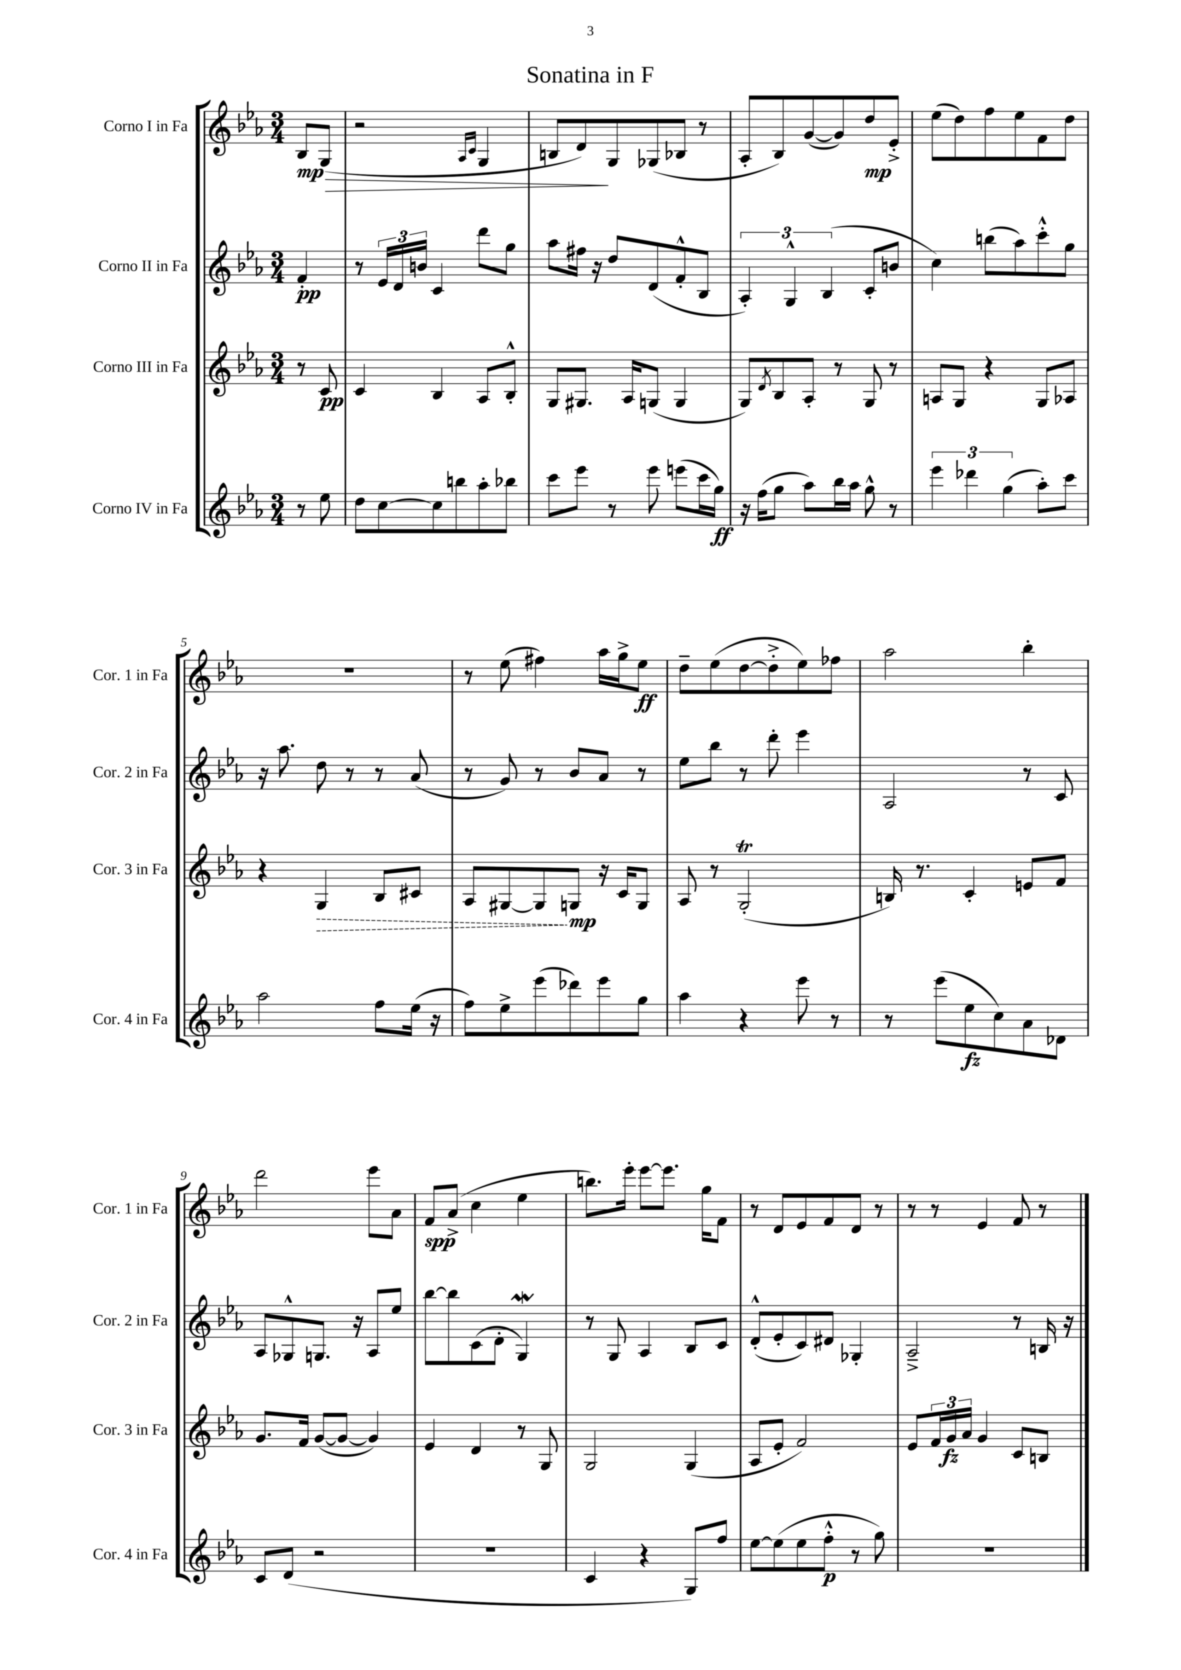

**kern	**dynam	**kern	**dynam	**kern	**dynam	**kern	**dynam
*part4	*part4	*part3	*part3	*part2	*part2	*part1	*part1
*staff4	*staff4	*staff3	*staff3	*staff2	*staff2	*staff1	*staff1
*I"Corno IV in Fa	*	*I"Corno III in Fa	*	*I"Corno II in Fa	*	*I"Corno I in Fa	*
*I'Cor. 4 in Fa	*	*I'Cor. 3 in Fa	*	*I'Cor. 2 in Fa	*	*I'Cor. 1 in Fa	*
*clefG2	*	*clefG2	*	*clefG2	*	*clefG2	*
*k[b-e-a-]	*	*k[b-e-a-]	*	*k[b-e-a-]	*	*k[b-e-a-]	*
*M3/4	*	*M3/4	*	*M3/4	*	*M3/4	*
=	=	=	=	=	=	=	=
!	!	!	!	!	!	!	!LO:HP:b
8r	.	8r	.	4f'/	pp	8B-/L	> mp
8ee-\	.	8c/	pp	.	.	(8G/J	.
=1	=1	=1	=1	=1	=1	=1	=1
8dd\L	.	4c/	.	8r	.	2r	.
[8cc\	.	.	.	24e-/LL	.	.	.
.	.	.	.	24d/	.	.	.
.	.	.	.	24bn/JJ	.	.	.
8cc\]	.	4B-/	.	4c/	.	.	.
8bbn\	.	.	.	.	.	.	.
.	.	.	.	.	.	16qqA-/LL	.
.	.	.	.	.	.	16qqc/JJ	.
8aa-'\	.	8A-/L	.	8ddd\L	.	4G/	.
8bb-X\J	.	8B-'^^/J	.	8gg\J	.	.	.
=2	=2	=2	=2	=2	=2	=2	=2
8ccc\L	.	8G/L	.	8aa-\L	.	8Bn/L	.
8eee-\J	.	8.G#X/J	.	16ff#X\Jk	.	8d/)	.
.	.	.	.	16r	.	.	.
8r	.	.	.	8dd/L	.	8G/	]
.	.	16A-/KL	.	.	.	.	.
8eee-\	.	(8Gn/J	.	(8d/	.	(8G-X/	.
(8eeen\L	.	4G/	.	8f'^^/	.	8B-X/J	.
16ccc\L	.	.	.	8B-/J	.	8r	.
16gg\JJ)	ff	.	.	.	.	.	.
=3	=3	=3	=3	=3	=3	=3	=3
16r	.	8G/L)	.	6A-'/)	.	8A-'/L	.
(16ff\KL	.	.	.	.	.	.	.
.	.	8qd/	.	.	.	.	.
8gg\J	.	8B-/	.	.	.	8B-/)	.
.	.	.	.	6G^^/	.	.	.
8aa-\L)	.	8A-'/J	.	.	.	([8g/	.
.	.	.	.	(6B-/	.	.	.
16bb-\L	.	8r	.	.	.	8g/])	.
16aa-\JJ	.	.	.	.	.	.	.
8gg^^\	.	8G/	.	8c'/L	.	8dd/	mp
8r	.	8r	.	8bn/J	.	8e-'^/J	.
=4	=4	=4	=4	=4	=4	=4	=4
6eee-\	.	8An/L	.	4cc\)	.	(8ee-\L	.
.	.	8G/J	.	.	.	8dd\)	.
6ddd-X\	.	.	.	.	.	.	.
.	.	4r	.	(8bbn\L	.	8ff\	.
(6gg\	.	.	.	.	.	.	.
.	.	.	.	8aa-\)	.	8ee-\	.
8aa-'\L)	.	8G/L	.	8ccc'^^\	.	8f\	.
8ccc\J	.	8A-X/J	.	8gg\J	.	8dd\J	.
!!LO:LB:g=z
=5	=5	=5	=5	=5	=5	=5	=5
2aa-\	.	4r	.	16r	.	2.r	.
.	.	.	.	8.aa-\	.	.	.
!	!	!	!LO:HP:b	!	!	!	!
.	.	4G/	>	8dd\	.	.	.
.	.	.	.	8r	.	.	.
8ff\L	.	8B-/L	.	8r	.	.	.
(16ee-\Jk	.	8c#X/J	.	(8a-/	.	.	.
16r	.	.	.	.	.	.	.
=6	=6	=6	=6	=6	=6	=6	=6
8ff\L)	.	8A-/L	.	8r	.	8r	.
8ee-^\	.	[8G#X/	.	8g/)	.	(8ee-\	.
(8eee-\	.	8G#/]	.	8r	.	4ff#X\)	.
8ddd-X\)	.	8Gn/J	] mp	8b-/L	.	.	.
8eee-\	.	16r	.	8a-/J	.	16aa-\LL	.
.	.	16c/KL	.	.	.	16gg^\J	.
8gg\J	.	8G/J	.	8r	.	8ee-\J	ff
=7	=7	=7	=7	=7	=7	=7	=7
4aa-\	.	8A-/	.	8ee-\L	.	8dd~\L	.
.	.	8r	.	8bb-\J	.	(8ee-\	.
4r	.	(2Gt'/	.	8r	.	[8dd\	.
.	.	.	.	8ddd'\	.	8dd'^\]	.
8eee-\	.	.	.	4eee-\	.	8ee-\)	.
8r	.	.	.	.	.	8ff-X\J	.
=8	=8	=8	=8	=8	=8	=8	=8
8r	.	16Bn/)	.	2A-/	.	2aa-\	.
.	.	8.r	.	.	.	.	.
(8eee-\L	.	.	.	.	.	.	.
8ee-\	fz	4c'/	.	.	.	.	.
8cc\)	.	.	.	.	.	.	.
8a-\	.	8en/L	.	8r	.	4bb-'\	.
8d-X\J	.	8f/J	.	8c/	.	.	.
!!LO:LB:g=z
=9	=9	=9	=9	=9	=9	=9	=9
8c/L	.	8.g/L	.	8A-/L	.	2ddd\	.
(8d/J	.	.	.	8G-X^^/	.	.	.
.	.	16f/Jk	.	.	.	.	.
2r	.	([8g/L	.	8.Gn/J	.	.	.
.	.	8g/J_	.	.	.	.	.
.	.	.	.	16r	.	.	.
.	.	4g/])	.	8A-/L	.	8eee-\L	.
.	.	.	.	8ee-/J	.	8a-\J	.
=10	=10	=10	=10	=10	=10	=10	=10
2.r	.	4e-/	.	[8bb-\L	.	8f/L	spp
.	.	.	.	8bb-\]	.	(8a-^/J	.
.	.	4d/	.	(8c\	.	4cc\	.
.	.	.	.	8d'\J	.	.	.
.	.	8r	.	4GW/)	.	4ee-\	.
.	.	8G/	.	.	.	.	.
=11	=11	=11	=11	=11	=11	=11	=11
4c/	.	2G/	.	8r	.	8.bbn\L)	.
.	.	.	.	8G/	.	.	.
.	.	.	.	.	.	16eee-'\Jk	.
4r	.	.	.	4A-/	.	[8eee-\L	.
.	.	.	.	.	.	8.eee-\J]	.
8G/L)	.	(4G/	.	8B-/L	.	.	.
.	.	.	.	.	.	16gg\KL	.
8ff/J	.	.	.	8c/J	.	8f\J	.
=12	=12	=12	=12	=12	=12	=12	=12
[8ee-\L	.	8A-/L	.	(8d'^^/L	.	8r	.
(8ee-\]	.	8e-'/J	.	8e-'/	.	8d/L	.
8ee-\	.	2f/)	.	8c/)	.	8e-/	.
8ff'^^\J	p	.	.	8d#X/J	.	8f/	.
8r	.	.	.	4G-X'/	.	8d/J	.
8gg\)	.	.	.	.	.	8r	.
=13	=13	=13	=13	=13	=13	=13	=13
2.r	.	8e-/L	.	2A-~^/	.	8r	.
.	.	24f/L	.	.	.	8r	.
.	.	24g/	fz	.	.	.	.
.	.	24a-/JJ	.	.	.	.	.
.	.	4g/	.	.	.	4e-/	.
.	.	8c/L	.	8r	.	8f/	.
.	.	8Bn/J	.	16Bn/	.	8r	.
.	.	.	.	16r	.	.	.
==	==	==	==	==	==	==	==
*-	*-	*-	*-	*-	*-	*-	*-
